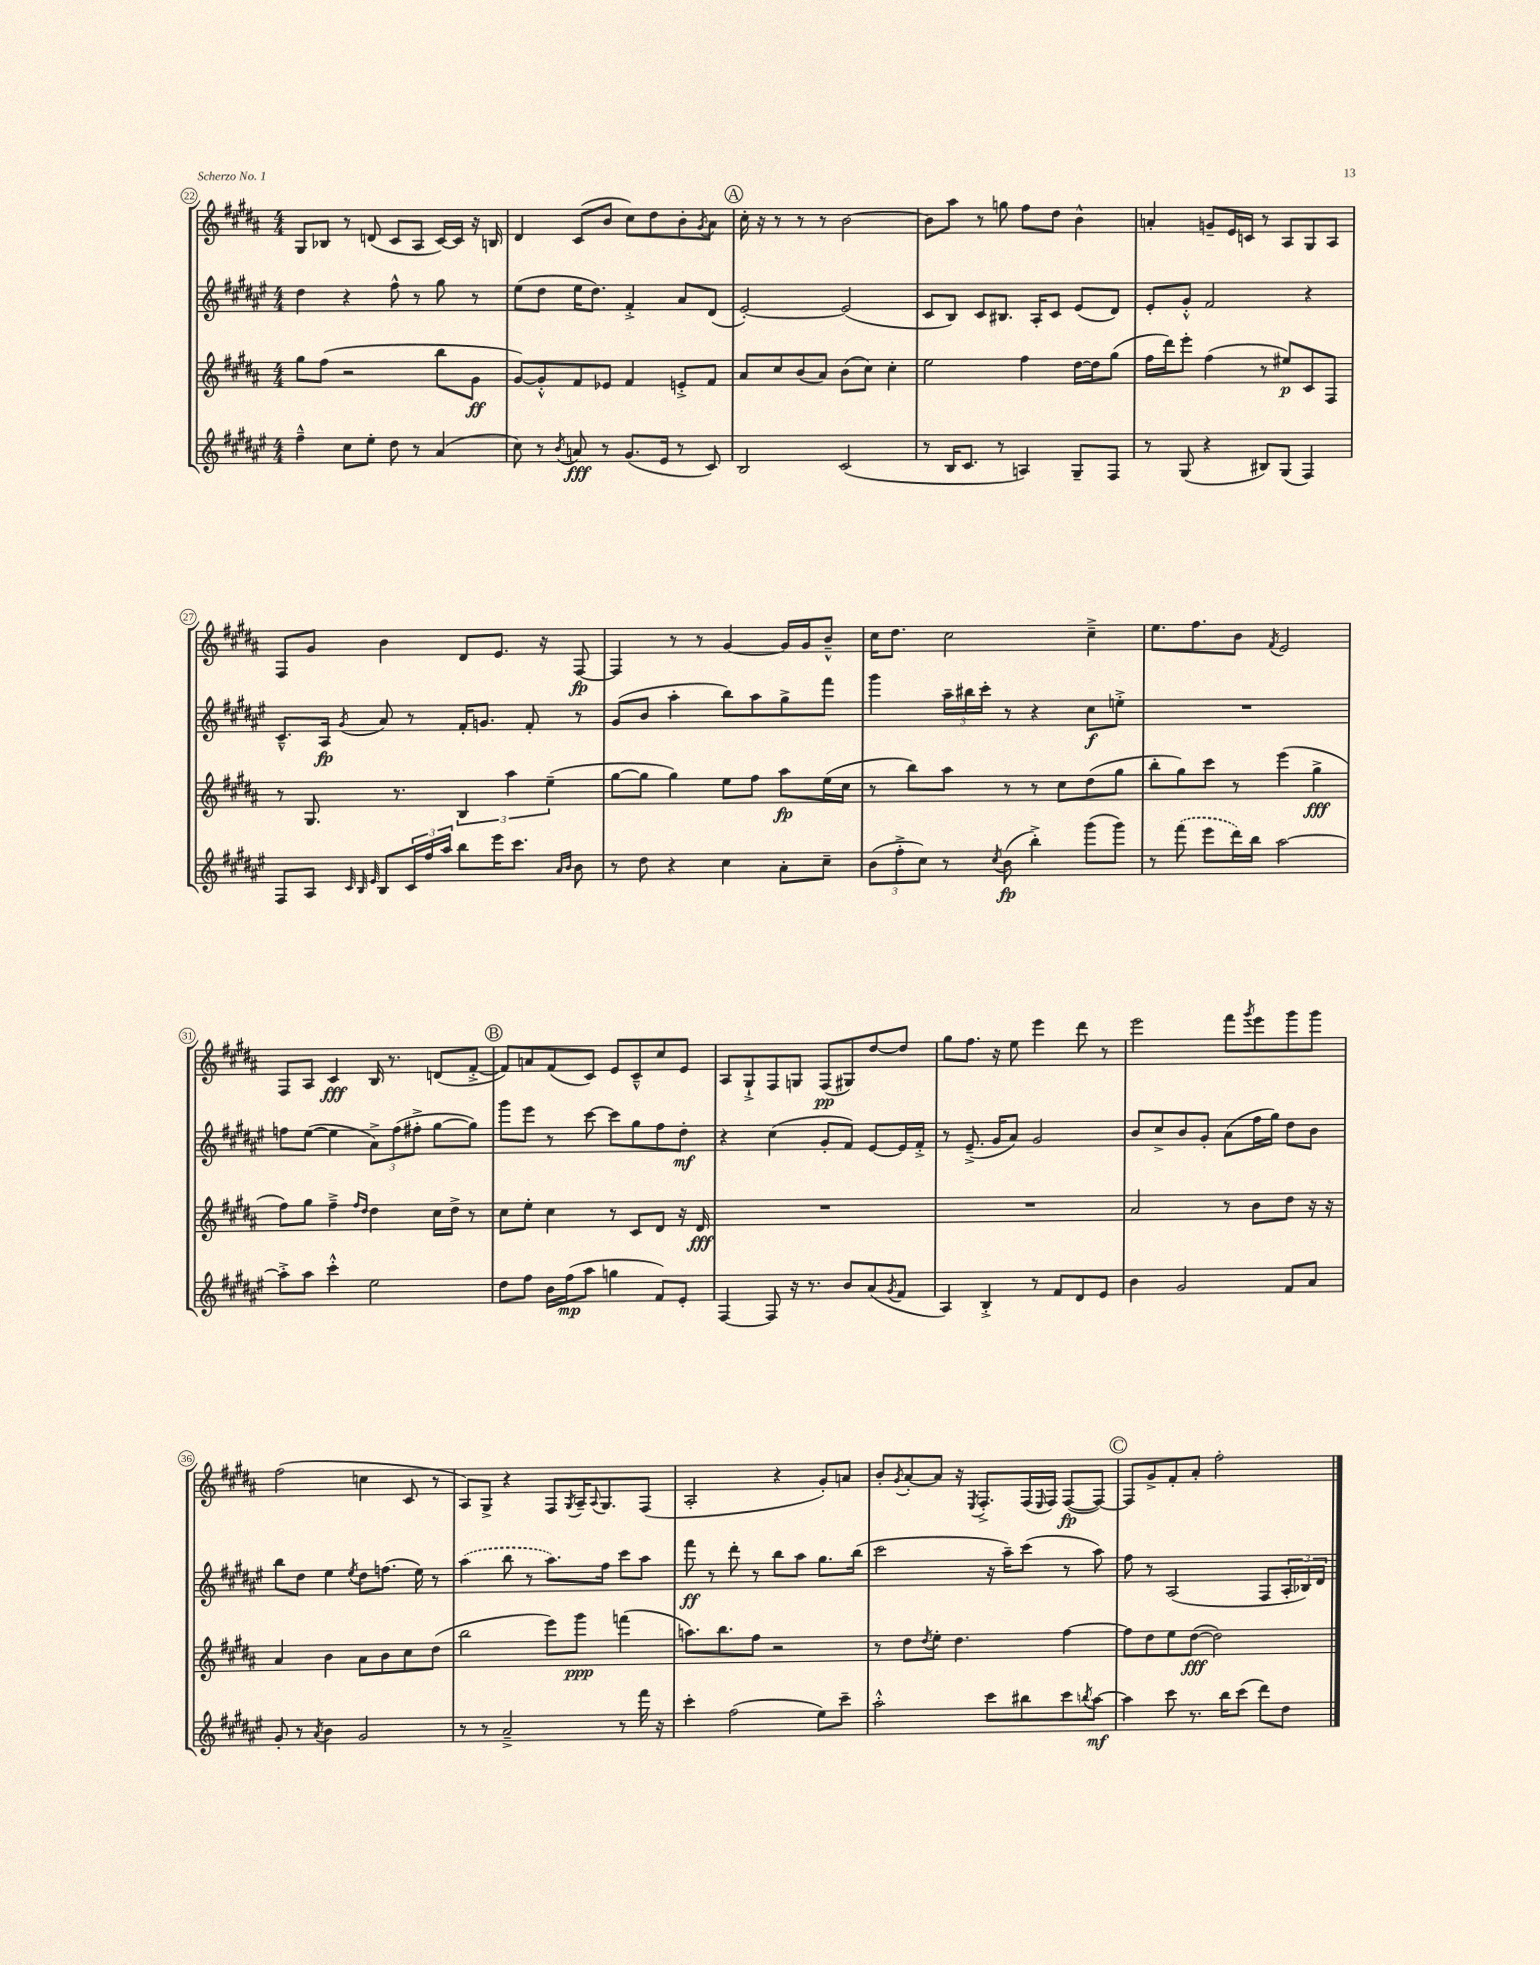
<<
\new StaffGroup <<
\new Staff = "s0" {
    \clef treble \key b \major \numericTimeSignature \time 4/4
    gis8 bes8 r8 d'8( cis'8 ais8 cis'16~) cis'16 r16 b16 |
    dis'4 cis'8( b'8 cis''8) dis''8 b'8-. \acciaccatura { gis'8 } ais'8 |
    \mark \markup { \circle "A" } cis''16-. r16 r8 r8 r8 b'2~ |
    b'8 ais''8 r8 g''8 fis''8 dis''8 b'4-^ |
    a'4-. g'8-- e'16 c'16 r8 ais8 gis8 ais8 |
    fis8 gis'8 b'4 dis'8 e'8. r16 fis8~\fp |
    fis4 r8 r8 gis'4~ gis'16 gis'16 b'8---^ |
    cis''16 dis''8. cis''2 cis''4---> |
    e''8. fis''8. b'8 \acciaccatura { fis'8 } e'2 |
    fis8 ais8 cis'4\fff b16 r8. d'8( fis'8~-.-> |
    \mark \markup { \circle "B" } fis'8) a'8 fis'8( cis'8) e'8 cis'8---^ cis''8 e'8 |
    ais8 gis8-!-> fis8 g8 fis8\pp( gis8) dis''8~ dis''8 |
    gis''8 fis''8. r16 e''8 e'''4 dis'''8 r8 |
    e'''2 fis'''8 \acciaccatura { gis'''8 } e'''8 gis'''8 gis'''8 |
    fis''2( c''4 cis'8 r8 |
    ais8) gis8-> r4 fis8 \acciaccatura { gis8 } ais16-- \appoggiatura { ais8 } gis8. fis8( |
    ais2-. r4 gis'8-.) a'8 |
    b'8-. \acciaccatura { gis'8 } ais'8~-. ais'8 r16 \acciaccatura { e8 } fis8.-.-> fis16( \grace { e16 } fis16) fis8~\fp( fis8~) |
    \mark \markup { \circle "C" } fis8 gis'8-> fis'8-. ais'8-. fis''2-. \bar "|." |
}
\new Staff = "s1" {
    \clef treble \key fis \major \numericTimeSignature \time 4/4
    dis''4 r4 fis''8-^ r8 gis''8 r8 |
    eis''8( dis''8 eis''16 dis''8.) fis'4-.-> ais'8 dis'8( |
    \mark \markup { \circle "A" } eis'2~-.) eis'2( |
    cis'8 b8) cis'8 bis8. ais16-. cis'8 eis'8( dis'8) |
    eis'8-. gis'8-.-^ fis'2 r4 |
    cis'8.---^ ais16\fp \acciaccatura { gis'8 } ais'8 r8 fis'16-. g'8. fis'8-. r8 |
    gis'8( b'8 ais''4-. b''8) ais''8 gis''8-> fis'''8 |
    gis'''4 \tuplet 3/2 { ais''16-- bis''16 cis'''16-. } r8 r4 cis''8\f e''8-.-> |
    R1 |
    f''8 eis''8~( eis''4 \tuplet 3/2 { ais'8->) f''8( fis''8-.-> } gis''8~ gis''8) |
    \mark \markup { \circle "B" } gis'''8 eis'''8 r8 cis'''8~ cis'''8 gis''8 fis''8 dis''8-.\mf |
    r4 cis''4( gis'8-. fis'8) eis'8~ eis'16 fis'16-.-> |
    r8 eis'8.--->( gis'16 ais'8) gis'2 |
    b'8 cis''8-> b'8 gis'8-. ais'8( fis''16 gis''16) dis''8 b'8 |
    b''8 dis''8 eis''4 \acciaccatura { eis''8 } dis''8 f''8.( eis''16) r8 |
    \once \slurDashed ais''4( b''8 r8 ais''8.) fis''16 cis'''8 ais''8 |
    fis'''8\ff r8 dis'''8-. r8 b''8 ais''8 gis''8. b''16( |
    cis'''2 r16 ais''16--) cis'''8( r8 ais''8) |
    \mark \markup { \circle "C" } fis''8 r8 ais2( fis8 \tuplet 3/2 { ais16-. bes16) dis'16 } \bar "|." |
}
\new Staff = "s2" {
    \clef treble \key b \major \numericTimeSignature \time 4/4
    gis''8 fis''8( r2 b''8 gis'8\ff |
    gis'8~) gis'8-.-^ fis'8 ees'8 fis'4 e'8-.-> fis'8 |
    \mark \markup { \circle "A" } ais'8 cis''8 b'8( ais'8) b'8( cis''8) cis''4-. |
    e''2 fis''4 dis''16~ dis''16 gis''8( |
    fis''16 dis'''16) e'''8-. fis''4( r8 eis''8\p) cis'8 fis8 |
    r8 gis8. r8. \tuplet 3/2 { b4 ais''4 e''4--( } |
    gis''8~ gis''8 gis''4) e''8 fis''8 ais''8\fp e''16( cis''16 |
    r8 b''8) ais''8 r8 r8 cis''8 dis''8( gis''8 |
    b''8-. gis''8) cis'''8 r8 e'''4( gis''4->\fff |
    fis''8) gis''8 fis''4---> \grace { fis''16 dis''16 } dis''4 cis''16 dis''16-> r8 |
    \mark \markup { \circle "B" } cis''8 e''8-. cis''4 r8 cis'8 dis'8 r16 dis'16\fff |
    R1 |
    R1 |
    ais'2 r8 b'8 dis''8 r16 r16 |
    ais'4 b'4 ais'8 b'8 cis''8 dis''8( |
    b''2 e'''8) gis'''8\ppp f'''4( |
    a''8.) b''8. fis''8 r2 |
    r8 dis''8 \acciaccatura { dis''8 } e''8-. dis''4. fis''4~ |
    \mark \markup { \circle "C" } fis''8 dis''8 e''8 dis''8~\fff( dis''2) \bar "|." |
}
\new Staff = "s3" {
    \clef treble \key fis \major \numericTimeSignature \time 4/4
    fis''4---^ cis''8 eis''8-. dis''8 r8 ais'4( |
    cis''8) r8 \acciaccatura { b'8 } a'8\fff r8 gis'8.( eis'16 r8 cis'8) |
    \mark \markup { \circle "A" } b2 cis'2( |
    r8 b16 cis'8. r8 a4) gis8-- fis8 |
    r8 gis8( r4 bis8) gis8( fis4) |
    fis8 ais8 \grace { cis'32 b32 eis'32 } b8 \tuplet 3/2 { cis'16 fis''16 ais''16 } b''8 eis'''16 cis'''8. \grace { ais'16 b'16 } b'8 |
    r8 dis''8 r4 cis''4 ais'8-. cis''8-- |
    \tuplet 3/2 { b'8( fis''8-.-> cis''8) } r8 \acciaccatura { cis''8 } b'8\fp( b''4-.->) gis'''8( gis'''8) |
    r8 \once \slurDashed fis'''8( eis'''8 dis'''16) b''16 ais''2~ |
    ais''8-.-> ais''8 cis'''4-.-^ eis''2 |
    \mark \markup { \circle "B" } dis''8 fis''8 b'16 fis''16\mp( ais''8 g''4 fis'8) eis'8-. |
    fis4~ fis8 r16 r8. b'8 ais'8( \acciaccatura { gis'8 } fis'8 |
    ais4) b4-.-> r8 fis'8 dis'8 eis'8 |
    b'4 gis'2 fis'8 ais'8 |
    gis'8-. r8 \acciaccatura { ais'8 } b'4 gis'2 |
    r8 r8 ais'2---> r8 fis'''16 r16 |
    cis'''4-. fis''2( eis''8) cis'''8-- |
    ais''2-.-^ cis'''8 bis''8 cis'''8 \acciaccatura { b''8 } ais''8~\mf |
    \mark \markup { \circle "C" } ais''4 cis'''8 r8. b''16 cis'''8( dis'''8) dis''8 \bar "|." |
}
>>
>>
\layout { \context { \Score currentBarNumber = #22 \override BarNumber.stencil = #(make-stencil-circler 0.1 0.3 ly:text-interface::print) } }
